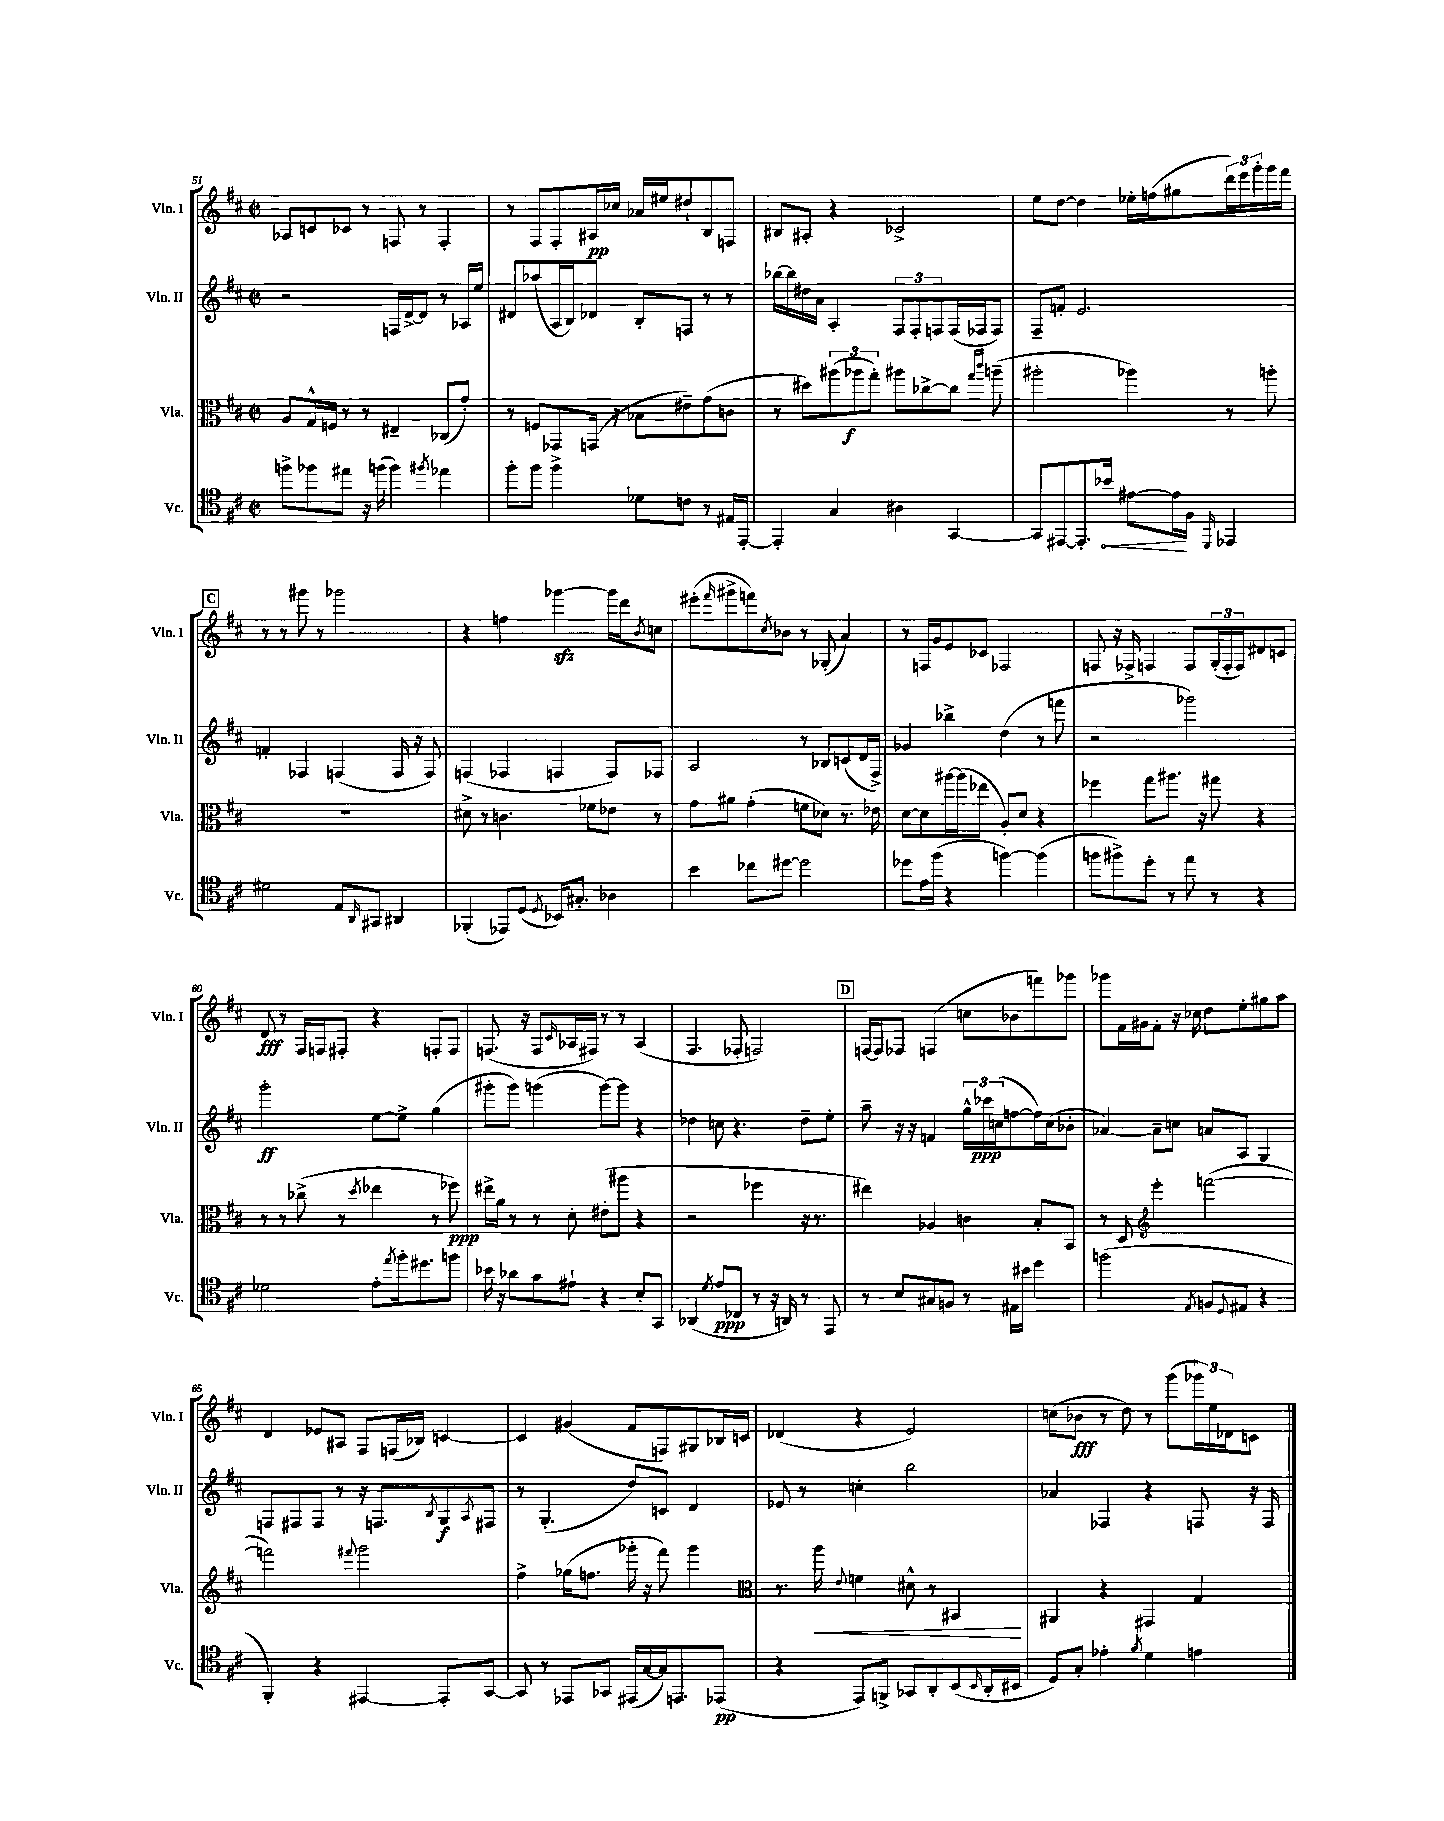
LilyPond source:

<<
\new StaffGroup <<
\new Staff = "s0" \with { instrumentName = "Vln. I" shortInstrumentName = "Vln. I" } {
    \clef treble \key d \major \defaultTimeSignature \time 2/2
    aes8 c'8 ces'8 r8 f8 r8 f4-. |
    r8 fis8 fis8-. ais16\pp ces''16 aes'16 eis''16 dis''8-! b8 f8 |
    bis8 ais8-. r4 ces'2-> |
    e''8 d''8~ d''4 ees''16-. f''16( gis''8 \tuplet 3/2 { d'''16) e'''16 g'''16-. } g'''16 fis'''16 |
    \mark \markup { \box "C" } r8 r8 gis'''8 r8 ges'''2 |
    r4 f''4 ges'''4~\sfz ges'''16 d'''16 \acciaccatura { b'8 } c''8 |
    eis'''8-.( \grace { fis'''16 } gis'''8-> f'''8) \acciaccatura { cis''8 } bes'8 r8 ges8-.( a'4) |
    r8 f16 g'16 e'8 ces'8 fes2 |
    f8 r16 fes16-> f4 f8 \tuplet 3/2 { g16-.( f16-. f16) } dis'8 c'8 |
    d'8\fff r8 fis16 f16 fis8-. r4 f8-. f8 |
    f8.( r16 f8 \grace { cis'16 } aes16 fis16) r8 r8 aes4( |
    fis4. fes8-. f2) |
    \mark \markup { \box "D" } f16~ f16 fes8 f4( c''8 bes'8 f'''8) ges'''8 |
    ges'''8 fis'16 gis'16 fis'8-. r16 ces''16 d''8 e''8-. gis''8 a''8 |
    d'4 ees'8 ais8 fis8 f16( bes16) c'4~ |
    c'4 gis'4( fis'8 f8) gis8 bes16 c'16 |
    des'4( r4 e'2) |
    c''8( bes'8\fff r8 d''8) r8 g'''8( \tuplet 3/2 { ges'''16) e''16 des'16 } c'8 \bar "|." |
}
\new Staff = "s1" \with { instrumentName = "Vln. II" shortInstrumentName = "Vln. II" } {
    \clef treble \key d \major \defaultTimeSignature \time 2/2
    r2 f16 d'16~-> d'8 r8 aes16 e''16 |
    dis'8 aes''8( a16 b16) des'8 b8-. f8 r8 r8 |
    bes''16~ bes''16 dis''16 a'16 a4-. \tuplet 3/2 { fis8 fis8-. f8 } f16( fes16 fes8) |
    fis8-- f'8-. e'2. |
    \mark \markup { \box "C" } f'4-. fes4 f4( f16 r16 f8) |
    f4( fes4 f4 f8) fes8 |
    a2 r8 bes8 c'8( d'16 fis16->) |
    ges'4 bes''4-> d''4( r8 f'''8 |
    r2 ges'''2) |
    g'''2-.\ff e''8~ e''8-> g''4( |
    gis'''8-. gis'''8) g'''4( g'''8~) g'''8 r4 |
    des''4 c''8 r4. des''8-- e''8-. |
    \mark \markup { \box "D" } a''8-- r16 r16 f'4 \tuplet 3/2 { g''16-^ ces'''16\ppp c''16( } f''8~ f''16) c''16( bes'8-. |
    aes'4~) aes'8-- c''8 a'8 a8 g4 |
    f8 fis8 fis8 r8 r16 f8. \acciaccatura { b8 } g8\f \acciaccatura { a8 } fis8 |
    r8 g4.-.( d''8) c'8 d'4 |
    ees'8 r8 c''4-. b''2 |
    aes'4 fes4 r4 f8 r16 f16 \bar "|." |
}
\new Staff = "s2" \with { instrumentName = "Vla." shortInstrumentName = "Vla." } {
    \clef alto \key d \major \defaultTimeSignature \time 2/2
    a8 g16-^ f16 r8 r8 eis4-- ces8( g'8-.) |
    r8 f8 ges,8 g,16( r16 bes8 eis'8--) g'8( c'8 |
    r8 dis''8) \tuplet 3/2 { ais''8( aes''8\f g''8-.) } ais''8 ces''8~-> ces''8 \grace { g''16 cis'''16 } a''8--( |
    ais''2-. aes''4) r8 a''8-. |
    \mark \markup { \box "C" } R1 |
    dis'8-> r8 c'4. fes'8 ees'8 r8 |
    g'8 ais'8 g'4-.( f'8 des'8) r8. ees'16 |
    d'8~ d'8 ais''16~ ais''16( ees''8 a8-.) d'8 r4 |
    fes''4 g''8 ais''8. r16 gis''8 r4 |
    r8 r8 ces''8->( r8 \acciaccatura { d''8 } ees''4 r8 fes''8\ppp) |
    eis''16-> a'16 r8 r8 d'8-. eis'8-.( ais''8 r4 |
    r2 fes''4 r16 r8. |
    \mark \markup { \box "D" } eis''4) aes4 c'4 b8-. b,8 |
    r8 d8 \clef treble e'''4-. f'''2~( |
    f'''2) \appoggiatura { fis'''8 } g'''2 |
    fis''4-> ges''16( f''8. ges'''16-. r16 fis'''8) ges'''4 |
    \clef alto r8. a''16\< \appoggiatura { e'8 } f'4 dis'8-^ r8 bis,4\! |
    ais,4 r4 gis,4 g4 \bar "|." |
}
\new Staff = "s3" \with { instrumentName = "Vc." shortInstrumentName = "Vc." } {
    \clef tenor \key d \major \defaultTimeSignature \time 2/2
    f''8-> fes''8 eis''8 r16 f''16( f''4) \acciaccatura { fis''8 } ees''4 |
    fis''8-. fis''8 fis''4-> des'8 c'8 r8 eis16 e,16~-. |
    e,4-. g4 ais4 g,4~ |
    g,8 eis,8~ eis,8.-. \once \override Hairpin.circled-tip = ##t bes'16\< eis'8~ eis'16\! fis16 \grace { d,16 } ees,4 |
    \mark \markup { \box "C" } dis'2 e8 \grace { a,16 } gis,8 ais,4 |
    fes,4-.( ees,8) d8( \acciaccatura { d8 } bes,16) gis8.-. aes4 |
    b'4 ces''8 dis''8~ dis''2 |
    des''8 e'16 fis''16( r4 f''4~) f''4( |
    f''8 fis''8->) d''8-. r8 e''8 r8 r4 |
    des'2 e'8-. \acciaccatura { e''8 } fis''16-. dis''8. f''8 |
    bes'16 r16 aes'8 g'8 eis'8-! r4 b8-. g,8 |
    aes,4( \acciaccatura { d'8 } e'8\ppp ces8 r8 r16 a,16) r8 e,8 |
    \mark \markup { \box "D" } r8 b8 gis8 f8 r8 eis16 bis'16 d''4 |
    f''2( \acciaccatura { e8 } f8 \appoggiatura { d8 } eis8 r4 |
    fis,4-.) r4 eis,4~ eis,8-. g,8~ |
    g,8 r8 ees,8 ges,8 eis,16( g16~ g16) e,8. ees,8\pp( |
    r4 e,8) f,8-> ges,8 a,8-. b,8( \grace { b,16 } a,16-. bis,16 |
    d8) g8-. ees'4-. \acciaccatura { fis'8 } d'4 e'4 \bar "|." |
}
>>
>>
\layout { \context { \Score currentBarNumber = #51 } }
